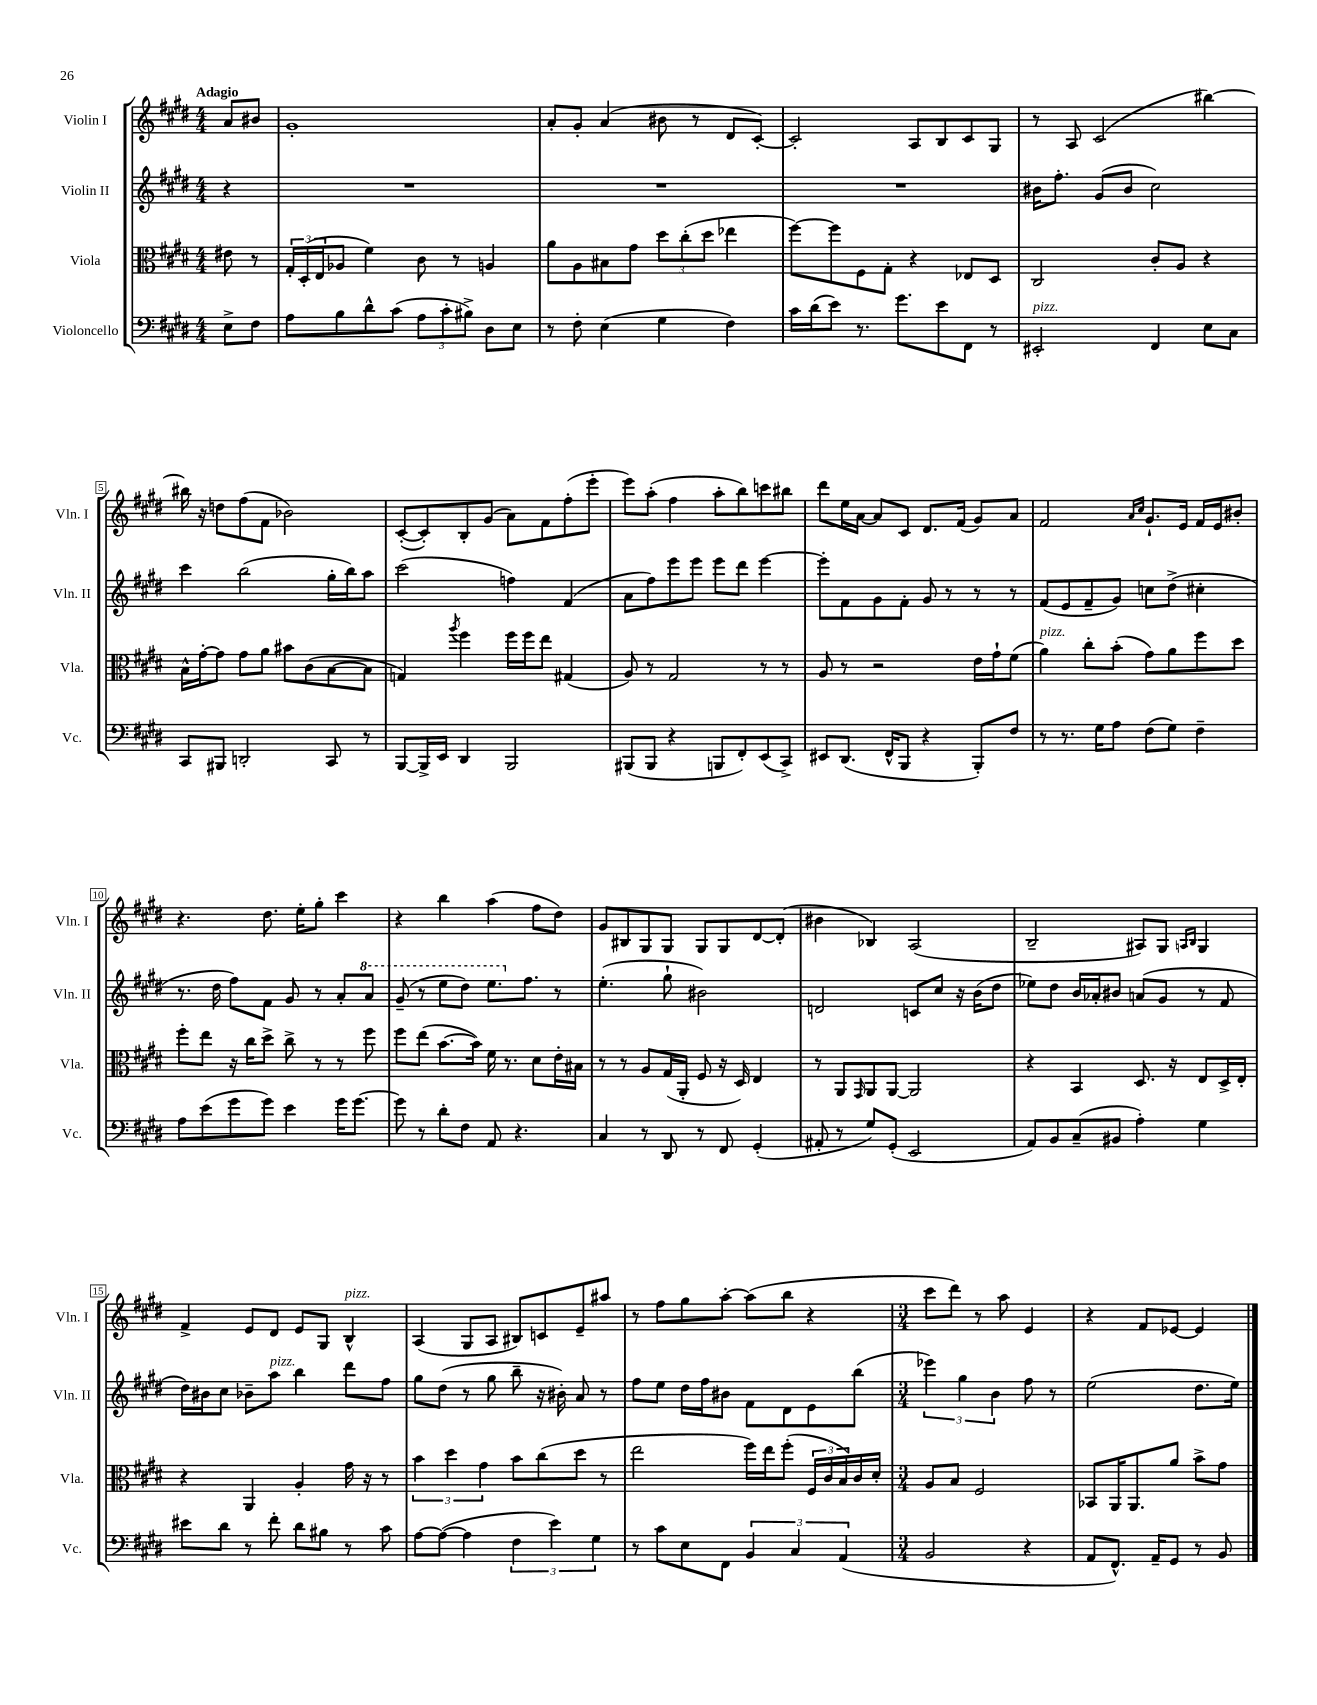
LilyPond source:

<<
\new StaffGroup <<
\new Staff = "s0" \with { instrumentName = "Violin I" shortInstrumentName = "Vln. I" } {
    \clef treble \key e \major \numericTimeSignature \time 4/4 \partial 4 \tempo "Adagio"
    a'8 bis'8 |
    gis'1-. |
    a'8-. gis'8-. a'4( bis'8 r8 dis'8 cis'8~-.) |
    cis'2-. a8 b8 cis'8 gis8 |
    r8 a8 cis'2( bis''4~) |
    bis''16 r16 d''8 fis''8( fis'8 bes'2) |
    cis'8~-.( cis'8-.) b8-. gis'8( a'8) fis'8 fis''8-.( e'''8-. |
    e'''8) a''8-.( fis''4 a''8-. b''8) c'''8 bis''8 |
    dis'''8 e''16 a'16~ a'8 cis'8 dis'8. fis'16( gis'8) a'8 |
    fis'2 \grace { a'16 cis''16 } gis'8.-! e'16 fis'16 e'16 bis'8-. |
    r4. dis''8. e''16-. gis''8-. cis'''4 |
    r4 b''4 a''4( fis''8 dis''8) |
    gis'8 bis8 gis8 gis8 gis8 gis8 dis'8~ dis'8-.( |
    bis'4 bes4) a2( |
    b2-- ais8) gis8 \grace { a16 b16 } gis4 |
    fis'4-> e'8 dis'8 e'8 gis8 b4-^^\markup { \italic "pizz." } |
    a4( gis8 a8 bis8) c'8 e'8-- ais''8 |
    r8 fis''8 gis''8 a''8~-. a''8( b''8 r4 |
    \numericTimeSignature \time 3/4 cis'''8 dis'''8) r8 a''8 e'4 |
    r4 fis'8 ees'8~ ees'4 \bar "|." |
}
\new Staff = "s1" \with { instrumentName = "Violin II" shortInstrumentName = "Vln. II" } {
    \clef treble \key e \major \numericTimeSignature \time 4/4 \partial 4
    r4 |
    R1 |
    R1 |
    R1 |
    bis'16 fis''8.-. gis'8( bis'8 cis''2) |
    cis'''4 b''2( gis''16-. b''16) a''8 |
    cis'''2( f''4) fis'4( |
    a'8 fis''8) e'''8 e'''8 e'''8 dis'''8 e'''4~ |
    e'''8-. fis'8 gis'8 fis'8-. gis'8 r8 r8 r8 |
    fis'8( e'8 fis'8-- gis'8) c''8 dis''8->( cis''4-. |
    r8. dis''16 fis''8) fis'8 gis'8 r8 a'8-. \ottava #1 a''8 |
    gis''8--( r8 e'''8 dis'''8) e'''8. \ottava #0 fis''8. r8 |
    e''4.-.( gis''8-! bis'2) |
    d'2 c'8 cis''8 r16 b'16( dis''8 |
    ees''8) dis''8 b'16 aes'16-. bis'8 a'8( gis'8 r8 fis'8 |
    dis''16) bis'16 cis''8 bes'8-- a''8^\markup { \italic "pizz." } b''4 dis'''8 fis''8 |
    gis''8 dis''8( r8 gis''8 b''8-- r16 bis'16-.) a'8 r8 |
    fis''8 e''8 dis''16 fis''16 bis'8 fis'8 dis'8 e'8 b''8( |
    \numericTimeSignature \time 3/4 \tuplet 3/2 { ees'''4) gis''4 b'4 } fis''8 r8 |
    e''2( dis''8. e''16) \bar "|." |
}
\new Staff = "s2" \with { instrumentName = "Viola" shortInstrumentName = "Vla." } {
    \clef alto \key e \major \numericTimeSignature \time 4/4 \partial 4
    eis'8 r8 |
    \tuplet 3/2 { gis16-. dis16-.( e16 } aes8 fis'4) cis'8 r8 a4 |
    a'8 a8 bis8 gis'8 \tuplet 3/2 { dis''8 cis''8-.( dis''8 } ees''4 |
    fis''8~) fis''8 fis8 gis8-. r4 ees8 dis8 |
    cis2 cis'8-. a8 r4 |
    b16-^ gis'16~-. gis'8 gis'8 a'8 bis'8 cis'8( b8~ b8 |
    g4) \acciaccatura { a''8 } fis''4 fis''16 fis''16 e''8 gis4( |
    a8) r8 gis2 r8 r8 |
    a8 r8 r2 e'16 gis'16-! fis'8( |
    a'4^\markup { \italic "pizz." }) cis''8-. b'8-.( gis'8) a'8 fis''8 dis''8 |
    fis''8-. e''8 r16 cis''16 dis''8-> cis''8-> r8 r8 fis''8 |
    fis''8 e''8( b'8.~ b'16) fis'16 r8. dis'8 e'16-. bis16 |
    r8 r8 a8 gis16( a,16-. fis8 r16 dis16) e4 |
    r8 a,8 \grace { gis,16 } a,8 a,8~ a,2 |
    r4 b,4 dis8. r16 e8 dis16-> e16-. |
    r4 a,4 a4-. gis'16 r16 r8 |
    \tuplet 3/2 { b'4 dis''4 gis'4 } b'8 cis''8( dis''8 r8 |
    e''2 fis''16) e''16 fis''8-.( \tuplet 3/2 { fis16 cis'16 b16) } cis'16 dis'16-. |
    \numericTimeSignature \time 3/4 a8 b8 fis2 |
    bes,8 a,16 a,8. a'8 b'8-> gis'8 \bar "|." |
}
\new Staff = "s3" \with { instrumentName = "Violoncello" shortInstrumentName = "Vc." } {
    \clef bass \key e \major \numericTimeSignature \time 4/4 \partial 4
    e8-> fis8 |
    a8 b8 dis'8-^ cis'8( \tuplet 3/2 { a8 cis'8-. bis8->) } dis8 e8 |
    r8 fis8-. e4( gis4 fis4) |
    cis'16 dis'16( e'8) r8. gis'8. e'8 fis,8 r8 |
    eis,2-.^\markup { \italic "pizz." } fis,4 e8 cis8 |
    cis,8 bis,,8 d,2-. cis,8 r8 |
    b,,8~ b,,16-> e,16 dis,4 b,,2 |
    bis,,8( bis,,8 r4 b,,8 fis,8-.) e,8( cis,8->) |
    eis,8 dis,8.( fis,16-^ b,,8 r4 b,,8-.) fis8 |
    r8 r8. gis16 a8 fis8( gis8) fis4-- |
    a8 e'8( gis'8 gis'8) e'4 gis'16 gis'8.~ |
    gis'8 r8 dis'8-. fis8 a,8 r4. |
    cis4 r8 dis,8 r8 fis,8 gis,4-.( |
    ais,8-. r8 gis8) gis,8-.( e,2 |
    a,8) b,8 cis8--( bis,8 a4-.) gis4 |
    eis'8 dis'8 r8 fis'8-. dis'8 bis8 r8 cis'8 |
    a8~ a8~( a4 \tuplet 3/2 { fis4 e'4) gis4 } |
    r8 cis'8 e8 fis,8 \tuplet 3/2 { b,4 cis4 a,4( } |
    \numericTimeSignature \time 3/4 b,2 r4 |
    a,8 fis,8.-^) a,16-- gis,8 r8 b,8 \bar "|." |
}
>>
>>
\layout { \context { \Score \override BarNumber.stencil = #(make-stencil-boxer 0.1 0.3 ly:text-interface::print) } }
